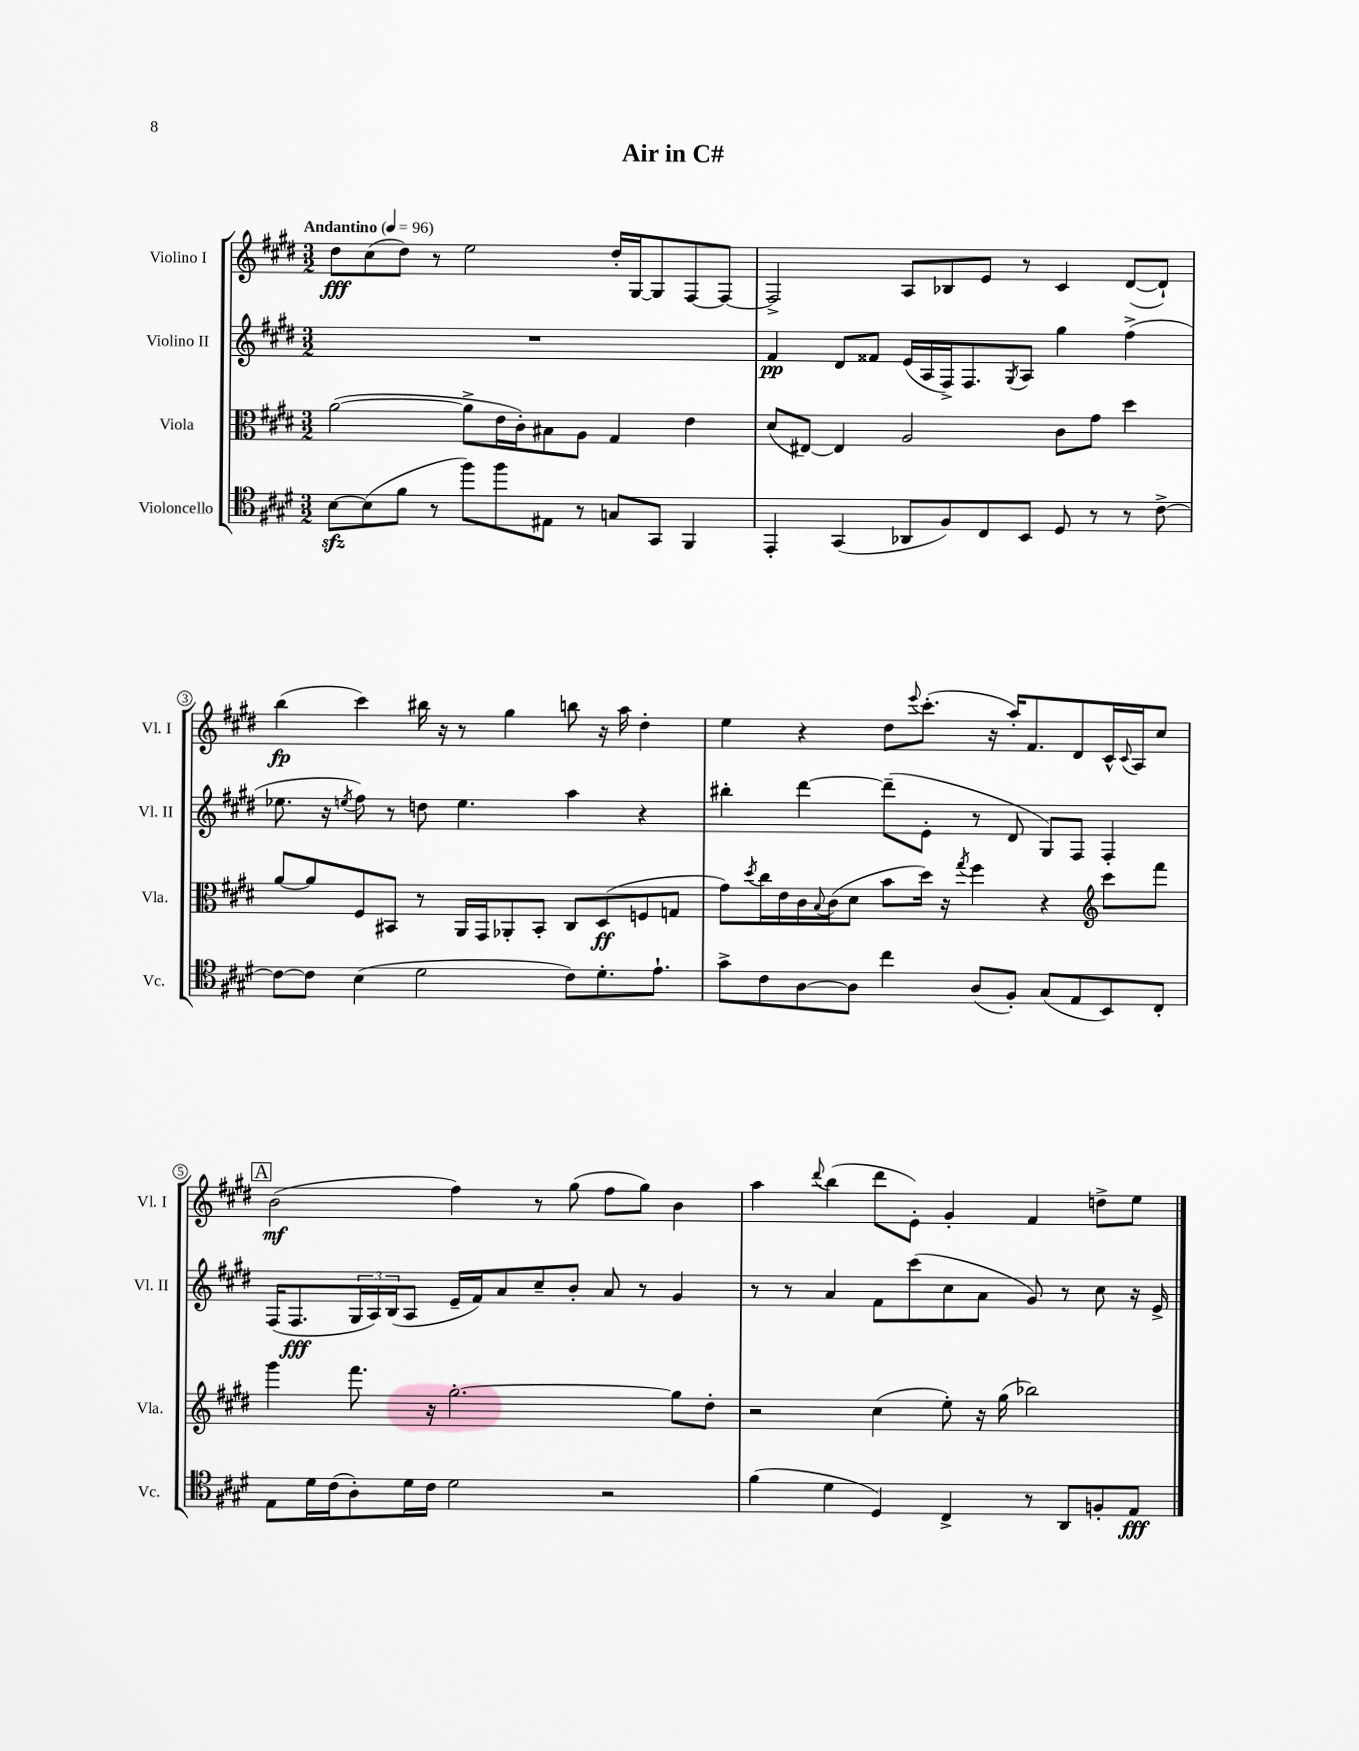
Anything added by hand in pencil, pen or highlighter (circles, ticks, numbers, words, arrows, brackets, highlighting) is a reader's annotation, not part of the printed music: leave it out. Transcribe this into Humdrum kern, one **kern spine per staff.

**kern	**kern	**kern	**kern
*staff4	*staff3	*staff2	*staff1
*clefC4	*clefC3	*clefG2	*clefG2
*k[f#c#g#d#]	*k[f#c#g#d#]	*k[f#c#g#d#]	*k[f#c#g#d#]
*M3/2	*M3/2	*M3/2	*M3/2
*MM96	*MM96	*MM96	*MM96
[8B\L	([2a\	1.r	8dd#\L
(8B\]	.	.	(8cc#\
8f#\J	.	.	8dd#\J)
8r	.	.	8r
8ff#\L)	8a^\]L	.	2ee\
8ff#\	16e\L	.	.
.	16c#'\J)	.	.
8E#\J	8B#\	.	.
8r	8A\J	.	.
8G/L	4G#/	.	16dd#'/LL
.	.	.	[16G#/J
8GG#/J	.	.	8G#/]
4FF#/	4e\	.	[8F#/
.	.	.	8F#/_J
=	=	=	=
4EE'/	(8d#/L	4f#/	2F#^/]
.	[8E#/J)	.	.
(4GG#/	4E#/]	8d#/L	.
.	.	8f##/J	.
8AA-/L	2A/	(16e/LL	8A/L
.	.	16A/	.
8F#/)	.	16F#^/J)	8B-/
.	.	8.F#/	.
8C#/	.	.	8e/J
.	.	8qG#/	.
8BB/J	.	8A/J	8r
8D#/	8c#\L	4gg#\	4c#/
8r	8g#\J	.	.
8r	4dd#\	(4ff#^\	([8d#/L
[8c#^\	.	.	8d#`/]J)
=	=	=	=
8c#\_L	[8a/L	8.ee-\	(4bb\
8c#\]J	8a/]	.	.
.	.	16r	.
.	.	8qee/	.
(4B\	8F#/	8ff#\)	4ccc#\)
.	8BB#/J	8r	.
2d#\	8r	8dd\	16bb#\
.	.	.	16r
.	16AA/LL	4.ee\	8r
.	16GG#/J	.	.
.	8AA-'/	.	4gg#\
.	8BB#'/J	.	.
8c#\L)	8C#/L	4aa\	8bb\
8.d#'\	(8D#/	.	16r
.	.	.	16aa\
.	8F/	4r	4dd#'\
8.e`\J	.	.	.
.	8G/J	.	.
=	=	=	=
8g#^\L	8g#\L)	4bb#'\	4ee\
.	8qdd#/	.	.
8c#\	16cc#\L	.	.
.	16e\	.	.
[8A\	16c#\	[4ddd#\	4r
.	8qqB/	.	.
.	(16c#\J	.	.
8A\]J	8d#\J	.	.
4cc#\	8b\L	(8ddd#~\]L	8dd#\L
.	.	.	8qqeee/
.	16dd#\Jk)	8e'\J	(8.ccc#'\J
.	16r	.	.
.	8qgg#/	.	.
(8A/L	4ff#\	8r	.
.	.	.	16r
8F#'/J)	.	8d#/	16aa'/LK)
.	.	.	8.f#/
(8G#/L	4r	8G#/L)	.
8E/	.	8F#/J	8d#/
*	*clefG2	*	*
8BB/)	8ccc#\L	4F#'/	16c#^^/L
.	.	.	8qqc#/
.	.	.	16A/J
8C#'/J	8fff#\J	.	8cc#/J
=	=	=	=
8E\L	4ggg#\	(16F#/LK	(2b\
.	.	8.F#/	.
16d#\L	.	.	.
(16c#\J	.	.	.
8A'\)	8.fff#\	24G#/L	.
.	.	24A/)	.
.	.	(24B/J	.
16d#\L	.	8A/J	.
16c#\JJ	16r	.	.
2d#\	[2.gg#'\	16e~/LL	4ff#\)
.	.	16f#/J)	.
.	.	8a/	.
.	.	8cc#~/	8r
.	.	8b'/J	(8gg#\
2r	.	8a/	8ff#\L
.	.	8r	8gg#\J)
.	8gg#\]L	4g#/	4b\
.	8dd#'\J	.	.
=	=	=	=
(4f#\	2r	8r	4aa\
.	.	8r	.
.	.	.	8qqddd#/
4d#\	.	4a/	(4bb\
4D#/)	(4cc#\	8f#\L	8ddd#\L
.	.	(8ccc#\	8e'\J)
4C#^/	8ee'\)	8cc#\	4g#'/
.	16r	8a\J	.
.	(16gg#\	.	.
8r	2bb-\)	8g#/)	4f#/
8AA/L	.	8r	.
8F'/	.	8cc#\	8dd^\L
8E/J	.	16r	8ee\J
.	.	16e^/	.
==	==	==	==
*-	*-	*-	*-
